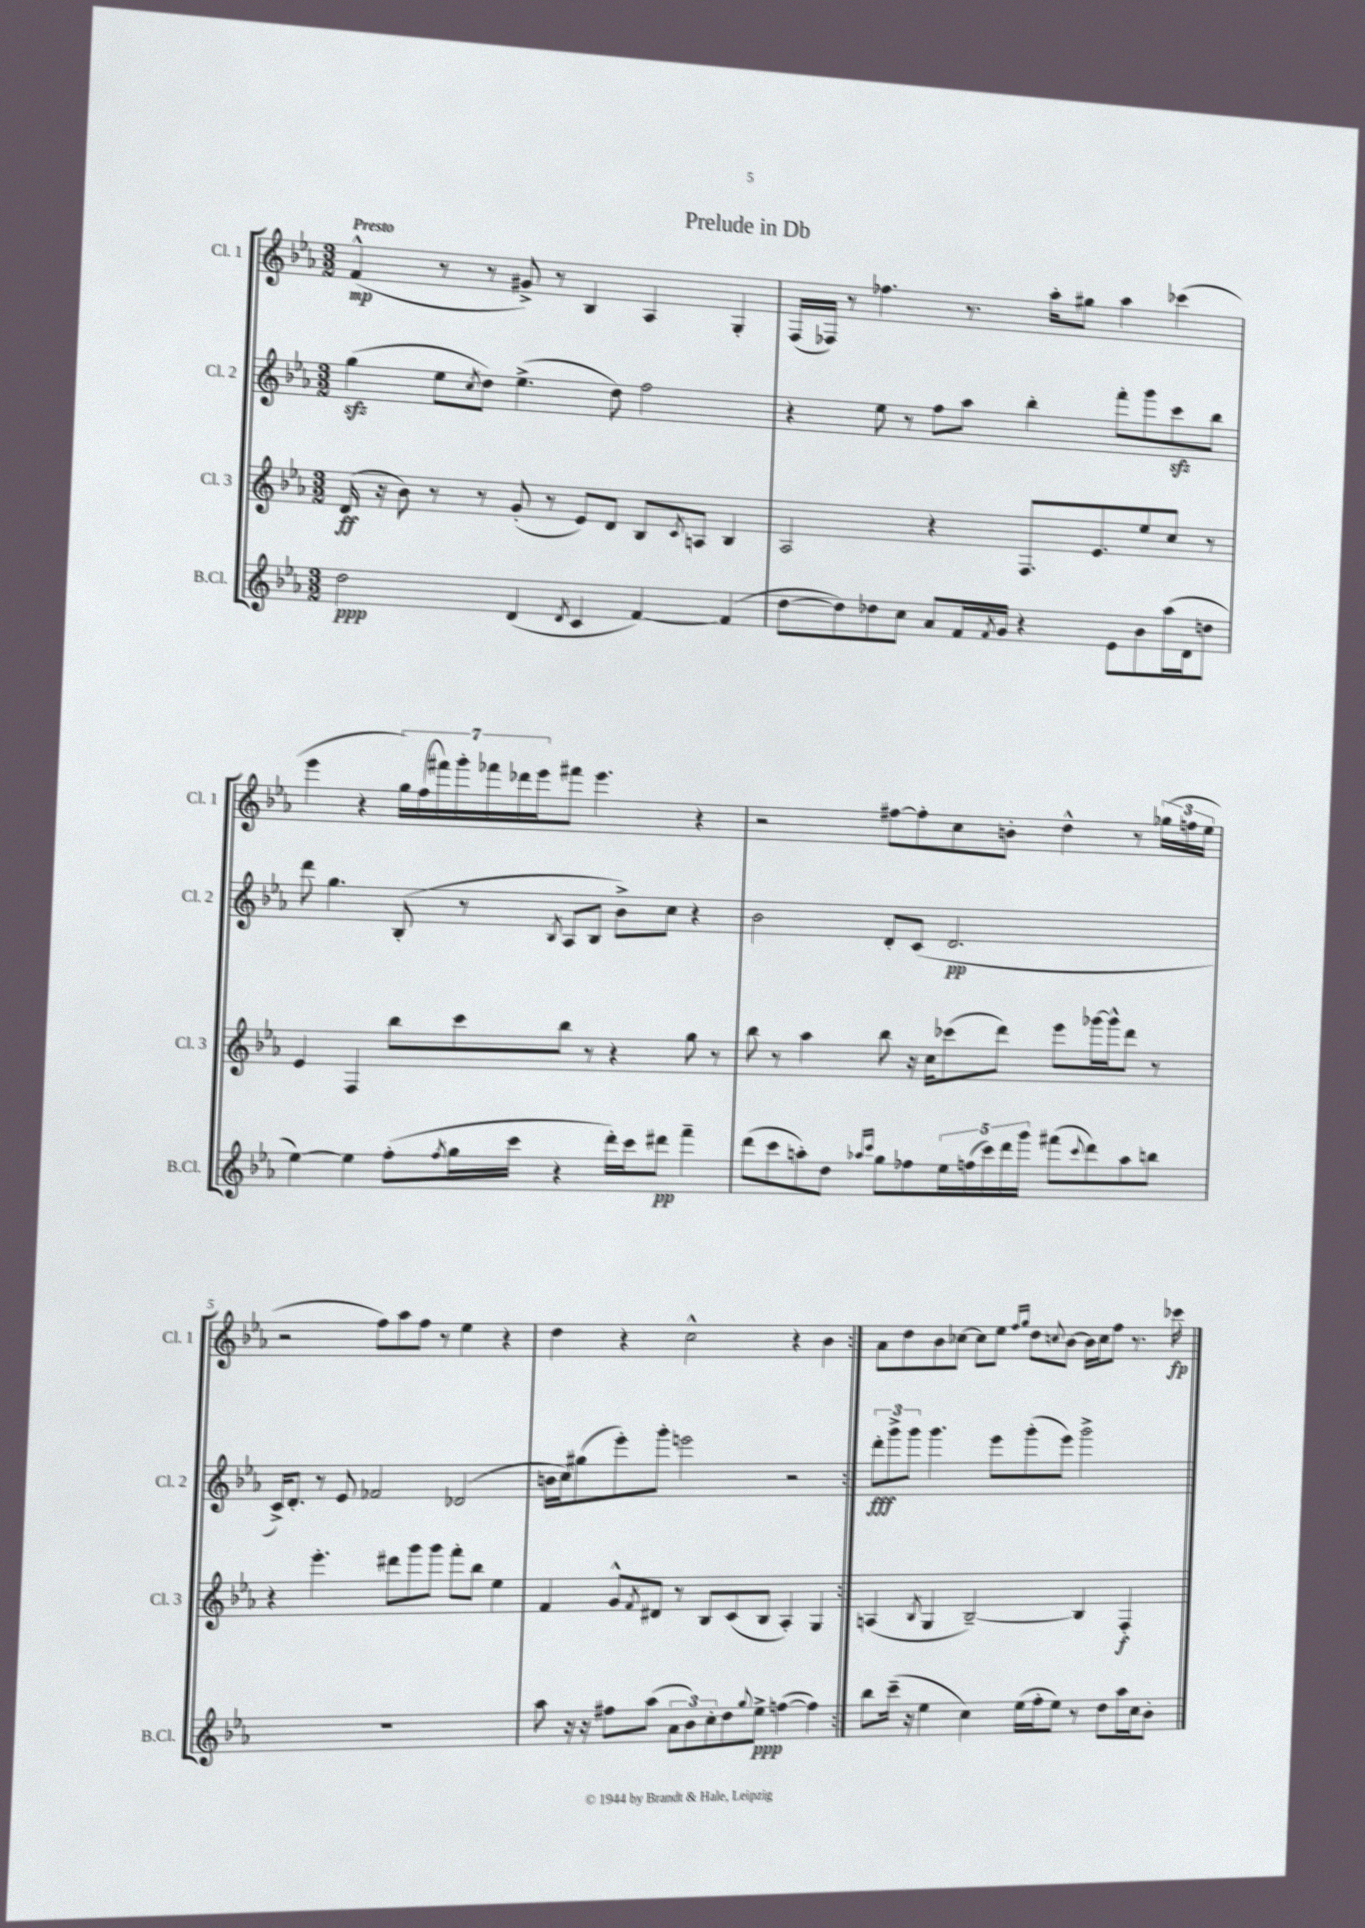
\header { title = "Prelude in Db" }
<<
\new StaffGroup <<
\new Staff = "s0" \with { instrumentName = "Cl. 1" shortInstrumentName = "Cl. 1" } {
    \clef treble \key ees \major \numericTimeSignature \time 3/2 \tempo "Presto"
    \repeat volta 2 { f'4-^\mp( r8 r8 gis'8->) r8 bes4 aes4 g4-. |
    f16( fes16) r8 fes''4. r8. aes''16-. gis''8 aes''4 ces'''4( |
    ees'''4 r4 \tuplet 7/4 { g''16) f''16( fis'''16) g'''16-. fes'''16 des'''16 ees'''16 } fis'''8 ees'''4. r4 |
    r2 fis''8~ fis''8-. c''8 b'8-. d''4-^ r8 \tuplet 3/2 { ges''16( f''16 ees''16 } |
    r2 f''8) aes''8 f''8 r8 ees''4 r4 |
    d''4 r4 c''2-^ r4 bes'4 | }
    aes'8 d''8 bes'8 ces''8~ ces''8 ees''8 \grace { f''16 g''16 } d''8 \appoggiatura { c''8 } bes'8~ bes'16 c''16 f''8 r8. ces'''16\fp \bar "|." |
}
\new Staff = "s1" \with { instrumentName = "Cl. 2" shortInstrumentName = "Cl. 2" } {
    \clef treble \key ees \major \numericTimeSignature \time 3/2
    \repeat volta 2 { g''4\sfz( ees''8 \acciaccatura { c''8 } d''8) ees''4.->( d''8) f''2 |
    r4 ees''8 r8 f''8 aes''8 bes''4-. f'''8-. g'''8 c'''8\sfz bes''8 |
    d'''8 g''4. bes8-.( r8 \acciaccatura { bes8 } aes8 bes8 bes'8->) c''8 r4 |
    bes'2 d'8-. c'8( d'2.\pp |
    c'16->) d'8.-. r8 ees'8 fes'2 des'2( |
    b'16 c''16) gis''8( ees'''8-.) g'''8-. e'''2 r2 | }
    \tuplet 3/2 { d'''8-.\fff g'''8-> g'''8 } g'''4. ees'''8 g'''8-.( ees'''8) g'''2-> \bar "|." |
}
\new Staff = "s2" \with { instrumentName = "Cl. 3" shortInstrumentName = "Cl. 3" } {
    \clef treble \key ees \major \numericTimeSignature \time 3/2
    \repeat volta 2 { d'16\ff( r16 bes'8) r8 r8 g'8-.( r8 ees'8) d'8 bes8 \acciaccatura { c'8 } a8 bes4 |
    aes2 r4 f8. ees'8. ees''8 c''8 r8 |
    ees'4 f4 bes''8 c'''8 bes''8 r8 r4 g''8 r8 |
    bes''8 r8 aes''4 bes''8 r16 c''16 ces'''8( d'''8) ees'''8 ges'''16~ ges'''16-^ d'''8 r8 |
    r4 ees'''4.-. dis'''8 g'''8 g'''8 f'''8-. bes''8 ees''4 |
    f'4 g'8-^ \acciaccatura { f'8 } dis'8 r8 bes8 c'8( bes8 aes4-.) g4 | }
    a4( \acciaccatura { bes8 } g4 bes2~--) bes4 f4-.\f \bar "|." |
}
\new Staff = "s3" \with { instrumentName = "B.Cl." shortInstrumentName = "B.Cl." } {
    \clef treble \key ees \major \numericTimeSignature \time 3/2
    \repeat volta 2 { d''2\ppp d'4( \acciaccatura { d'8 } c'4 f'4~) f'4( |
    d''8~ d''8) des''8 c''8 aes'8 f'16 \acciaccatura { f'8 } g'16 r4 ees'8 bes'8 aes''16( d'16 d''8 |
    ees''4~) ees''4 f''8-.( \acciaccatura { f''8 } g''16 c'''16 r4 d'''16-.) c'''16 dis'''8\pp f'''4-- |
    d'''8( c'''8 a''8-.) d''8 \grace { aes''16 c'''16 } g''8 fes''8 \tuplet 5/4 { ees''16 f''16( c'''16) d'''16 g'''16 } fis'''8( \appoggiatura { c'''8 } d'''8) aes''8 b''8 |
    R1. |
    aes''8 r16 r16 fis''8 aes''8( \tuplet 3/2 { aes'8 bes'8) c''8-. } d''8 \appoggiatura { g''8 } ees''8->\ppp f''4~( f''4) | }
    bes''8 c'''16--( r16 ees''4 c''4) ees''16( f''16-. ees''8) r8 d''8 aes''16 c''16 bes'8-. \bar "|." |
}
>>
>>
\layout { \context { \Score \override BarNumber.break-visibility = ##(#f #t #t) barNumberVisibility = #(every-nth-bar-number-visible 5) } }
